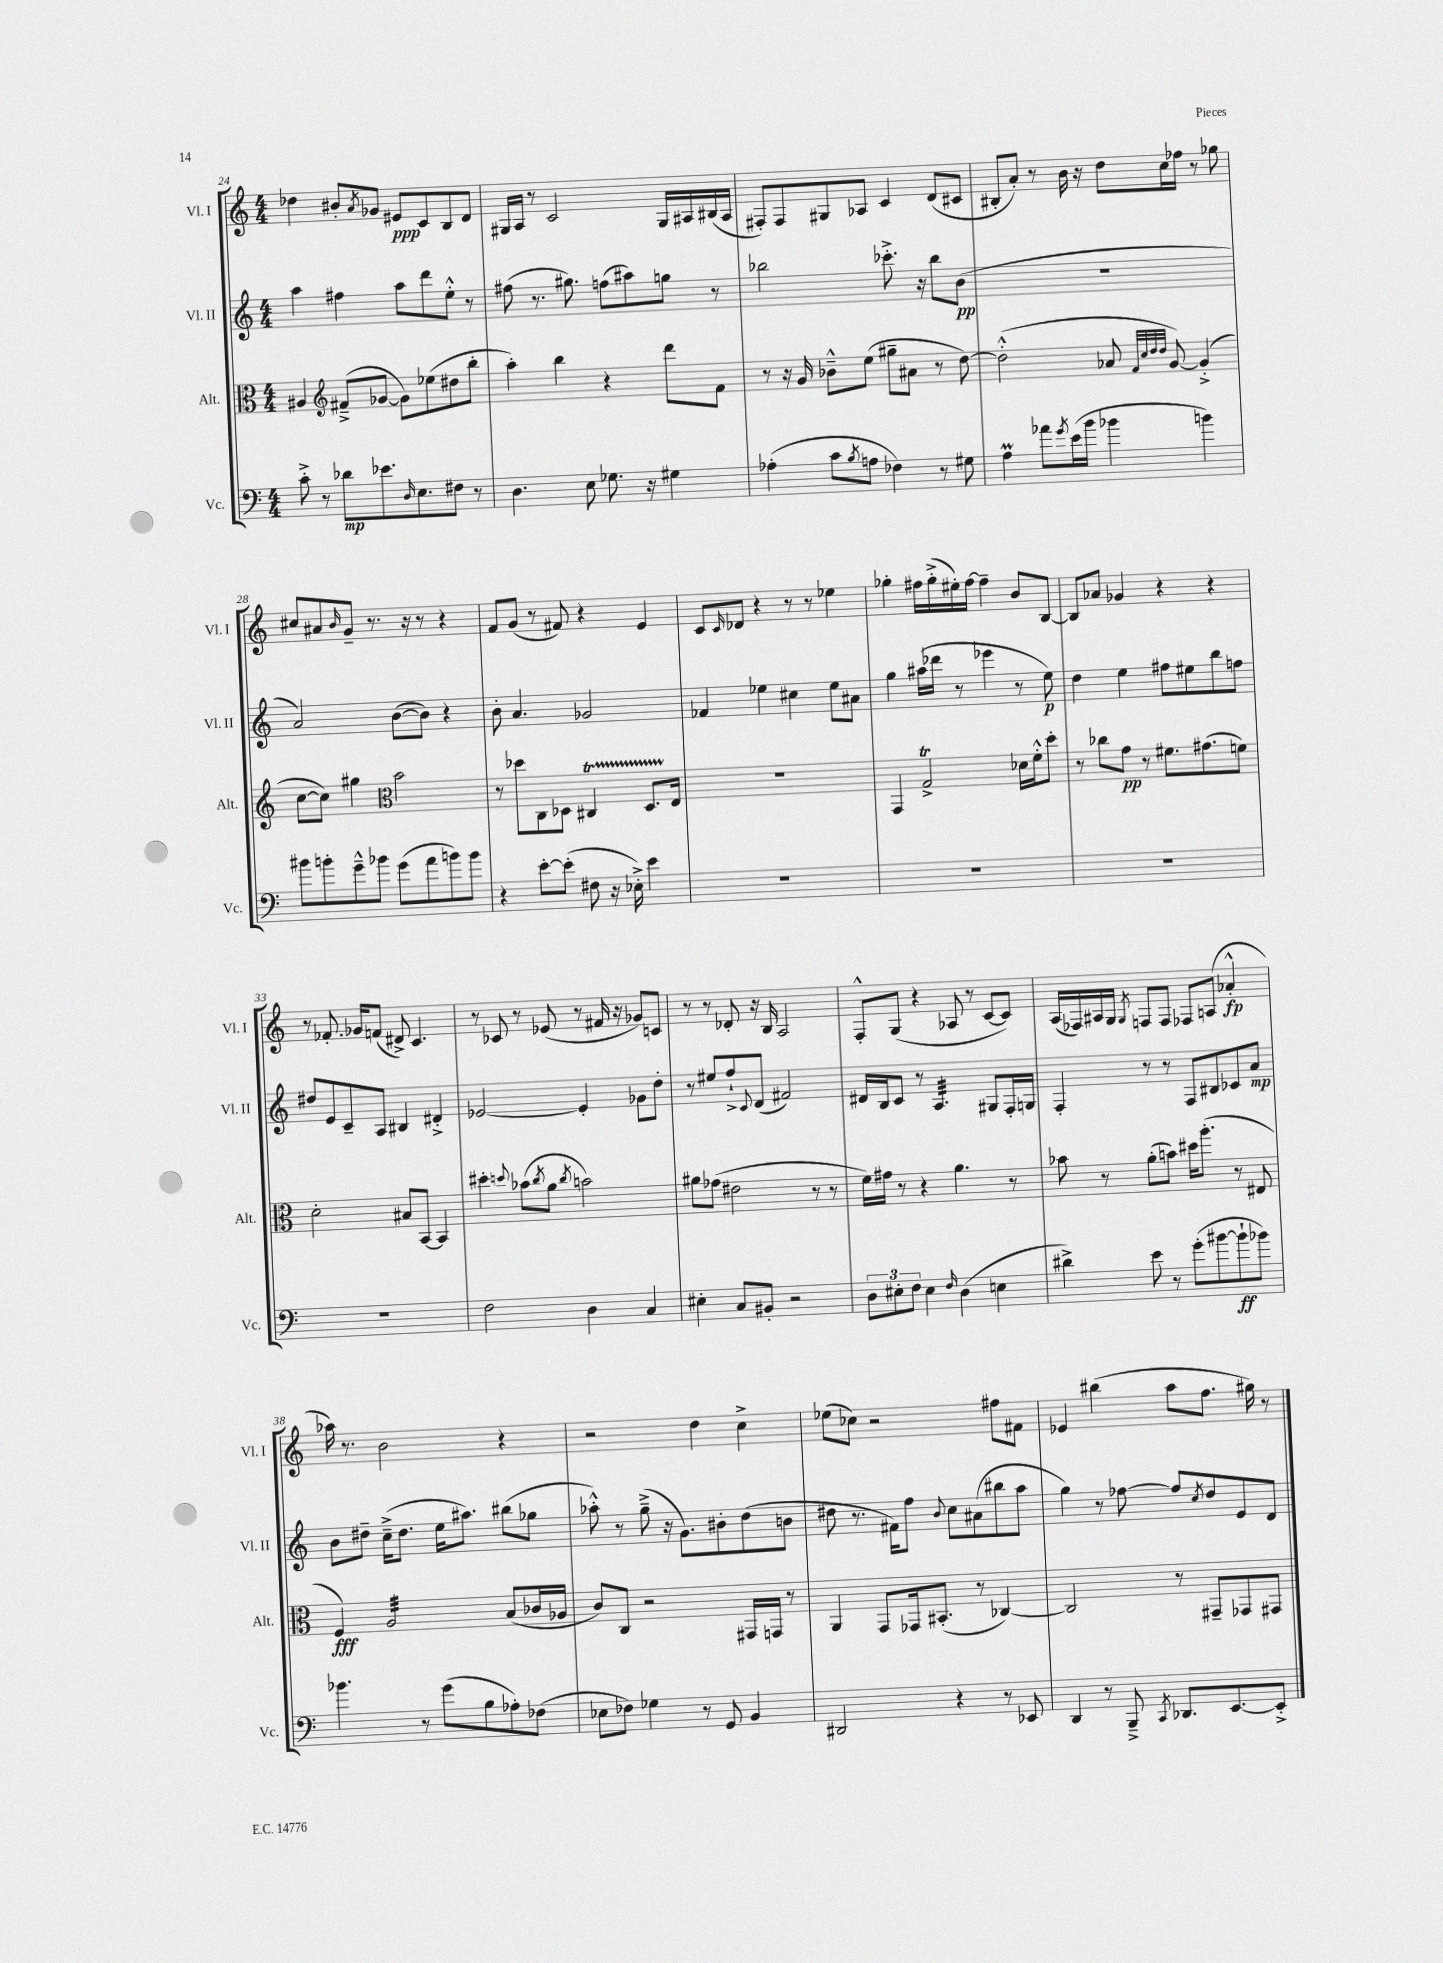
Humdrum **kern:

**kern	**dynam	**kern	**dynam	**kern	**dynam	**kern	**dynam
*part4	*part4	*part3	*part3	*part2	*part2	*part1	*part1
*staff4	*staff4	*staff3	*staff3	*staff2	*staff2	*staff1	*staff1
*I"Vc.	*	*I"Alt.	*	*I"Vl. II	*	*I"Vl. I	*
*I'Vc.	*	*I'Alt.	*	*I'Vl. II	*	*I'Vl. I	*
*clefF4	*	*clefC3	*	*clefG2	*	*clefG2	*
*k[]	*	*k[]	*	*k[]	*	*k[]	*
*M4/4	*	*M4/4	*	*M4/4	*	*M4/4	*
=24	=24	=24	=24	=24	=24	=24	=24
8c'^\	.	4A#X/	.	4aa\	.	4dd-X\	.
8r	.	.	.	.	.	.	.
*	*	*clefG2	*	*	*	*	*
8d-X\L	mp	(8f#X~^/L	.	4ff#X\	.	8b#X'/L	.
.	.	.	.	.	.	8qa/	.
8.e-X\	.	[8g-X/J	.	.	.	8g-X/J	.
.	.	8g-\L])	.	8aa\L	.	8e#X/L	ppp
16qqD/	.	.	.	.	.	.	.
8.E\	.	.	.	.	.	.	.
.	.	(8ee-X\	.	8ddd\	.	8c/	.
8F#X\J	.	8dd#X\	.	8ee'^^\J	.	8B/	.
8r	.	8bb'\J	.	8r	.	8d/J	.
=25	=25	=25	=25	=25	=25	=25	=25
4.D\	.	4aa'\)	.	(8ff#X\	.	16G#X/LL	.
.	.	.	.	.	.	16A/JJ	.
.	.	.	.	8.r	.	8r	.
.	.	4bb\	.	.	.	2c/	.
.	.	.	.	8.gg#X\)	.	.	.
8E\	.	.	.	.	.	.	.
8.G-X\	.	4r	.	(8ffn\L	.	.	.
.	.	.	.	8aa#X\)	.	.	.
16r	.	.	.	.	.	.	.
4G#X\	.	8ddd\L	.	8ggn\J	.	16G#/LL	.
.	.	.	.	.	.	16A#X/	.
.	.	8f\J	.	8r	.	(16B#X/	.
.	.	.	.	.	.	16A#/JJ	.
=26	=26	=26	=26	=26	=26	=26	=26
(4A-X'\	.	8r	.	2bb-X\	.	8F#X'/L)	.
.	.	16r	.	.	.	8F#/	.
.	.	16g/	.	.	.	.	.
8c\L	.	8b-X~^^\L	.	.	.	8G#X/	.
8qB/	.	.	.	.	.	.	.
8An\J	.	(8ee\J	.	.	.	8A-X/J	.
4F-X\)	.	8gg#X~\L	.	8.ccc-X'^\	.	4c/	.
.	.	8a#X\J	.	.	.	.	.
.	.	.	.	16r	.	.	.
8r	.	8r	.	8bb-\L	.	(8d/L	.
8G#X\	.	[8dd\)	.	(8b\J	pp	8c#X/J	.
=27	=27	=27	=27	=27	=27	=27	=27
4AM\	.	(2dd'^^\]	.	1r	.	8B#X'/L	.
.	.	.	.	.	.	8a'/J)	.
8a-X\L	.	.	.	.	.	8r	.
8qg/	.	.	.	.	.	.	.
(16e\L	.	.	.	.	.	16b\	.
16b\JJ	.	.	.	.	.	16r	.
4b-X\	.	8a-X/	.	.	.	8dd\L	.
.	.	32qqf/LLL	.	.	.	.	.
.	.	32qqcc/	.	.	.	.	.
.	.	32qqdd/	.	.	.	.	.
.	.	32qqdd/JJJ	.	.	.	.	.
.	.	[8g/)	.	.	.	16cc\L	.
.	.	.	.	.	.	16ff-X\JJ	.
4bn\)	.	(4g'^/]	.	.	.	8r	.
.	.	.	.	.	.	8gg-X\	.
!!LO:LB:g=z
=28	=28	=28	=28	=28	=28	=28	=28
8b#X\L	.	[8cc\L	.	2a/)	.	8cc#X/L	.
8bn'\	.	8cc\J])	.	.	.	8a#X/	.
.	.	.	.	.	.	16qqb/	.
8g~^^\	.	4gg#X\	.	.	.	8g~/J	.
8b-X\J	.	.	.	.	.	8.r	.
*	*	*clefC3	*	*	*	*	*
(8g\L	.	2b\	.	([8b\L	.	.	.
.	.	.	.	.	.	16r	.
8a\	.	.	.	8b\J])	.	8r	.
8bn\)	.	.	.	4r	.	4r	.
8b\J	.	.	.	.	.	.	.
=29	=29	=29	=29	=29	=29	=29	=29
4r	.	8r	.	8b'\	.	8f/L	.
.	.	8dd-X\L	.	4.a/	.	(8g/J	.
[8e'\L	.	8C\	.	.	.	8r	.
(8e'\J]	.	8D-X\J	.	.	.	8f#X/)	.
8F#X\	.	4C#Xt/	.	2g-X/	.	4r	.
16r	.	.	.	.	.	.	.
16E-X'^\)	.	.	.	.	.	.	.
4e\	.	8.D-TTT/L	.	.	.	4e/	.
.	.	16E/Jk	.	.	.	.	.
=30	=30	=30	=30	=30	=30	=30	=30
1r	.	1r	.	4f-X/	.	8c/L	.
.	.	.	.	.	.	16qqc/	.
.	.	.	.	.	.	8d-X/J	.
.	.	.	.	4ee-X\	.	4r	.
.	.	.	.	4cc#X\	.	8r	.
.	.	.	.	.	.	8r	.
.	.	.	.	8ee-\L	.	4ee-X\	.
.	.	.	.	8a#X\J	.	.	.
=31	=31	=31	=31	=31	=31	=31	=31
1r	.	4GG/	.	4gg\	.	4gg-X'\	.
.	.	2GT^/	.	(16aa#X\LL	.	16ff#X\LL	.
.	.	.	.	16ddd-X\JJ	.	(16gg-'^\	.
.	.	.	.	8r	.	16ee#X'\)	.
.	.	.	.	.	.	[16ff#\JJ	.
.	.	.	.	4eee-X\	.	4ff#~\]	.
.	.	16d-X\LL	.	8r	.	8b/L	.
.	.	16f'^^\J	.	.	.	.	.
.	.	8dd'\J	.	8ee\)	p	[8B/J	.
=32	=32	=32	=32	=32	=32	=32	=32
1r	.	8r	.	4dd\	.	8B/L]	.
.	.	8cc-X\L	.	.	.	8a-X/J	.
.	.	8g\J	pp	4ee\	.	4g-X/	.
.	.	8r	.	.	.	.	.
.	.	8.f#X\L	.	8ff#X\L	.	4r	.
.	.	.	.	8ee#X\	.	.	.
.	.	(8.g#X\	.	.	.	.	.
.	.	.	.	8bb\	.	4r	.
.	.	8fn\J)	.	8ffn\J	.	.	.
!!LO:LB:g=z
=33	=33	=33	=33	=33	=33	=33	=33
1r	.	2d'\	.	8dd#X/L	.	8r	.
.	.	.	.	8e/	.	8.f-X'/	.
.	.	.	.	8c~/	.	.	.
.	.	.	.	.	.	16g-X/KL	.
.	.	.	.	8A/J	.	(8fn/J	.
.	.	8B#X/L	.	4B#X/	.	8d#X^/)	.
.	.	[8BB/J	.	.	.	4.c/	.
.	.	4BB/]	.	4d#X'^/	.	.	.
=34	=34	=34	=34	=34	=34	=34	=34
2F\	.	4dd#X'\	.	[2e-X/	.	8r	.
.	.	.	.	.	.	8c-X/	.
.	.	8qqddn/	.	.	.	.	.
.	.	(8b-X\L	.	.	.	8r	.
.	.	8qcc/	.	.	.	.	.
.	.	8a\J	.	.	.	(8e-X/	.
.	.	8qcc/	.	.	.	.	.
4D\	.	2bn\)	.	4e-'/]	.	8r	.
.	.	.	.	.	.	16f#X/	.
.	.	.	.	.	.	16r	.
4C/	.	.	.	8g-X\L	.	8g-X/L)	.
.	.	.	.	8dd'\J	.	8cn/J	.
=35	=35	=35	=35	=35	=35	=35	=35
4E#X'\	.	8a#X\L	.	8r	.	8r	.
.	.	(8g-X\J	.	8ee#X/L	.	8r	.
8C/L	.	2e#X\	.	8ff`^/	.	8d-X'/	.
.	.	.	.	8qqc/	.	.	.
8BB#X'/J	.	.	.	(8d/J	.	16r	.
.	.	.	.	.	.	16B/	.
2r	.	.	.	2f#X/)	.	2A/	.
.	.	8r	.	.	.	.	.
.	.	8r	.	.	.	.	.
=36	=36	=36	=36	=36	=36	=36	=36
12D\L	.	16f\LL)	.	16d#X/LL	.	8F'^^/L	.
.	.	16g#X\JJ	.	16B/J	.	.	.
12E#X'\	.	.	.	.	.	.	.
.	.	8r	.	8c/J	.	(8G/J	.
12F\J	.	.	.	.	.	.	.
4E#\	.	4r	.	8r	.	4r	.
*	*	*	*	*tremolo	*	*	*
.	.	.	.	32A/LLL	.	.	.
.	.	.	.	32A/	.	.	.
.	.	.	.	32A/	.	.	.
.	.	.	.	32A/	.	.	.
16qqF/	.	.	.	.	.	.	.
(4D\	.	4.a\	.	32A/	.	8A-X/	.
.	.	.	.	32A/	.	.	.
.	.	.	.	32A/	.	.	.
.	.	.	.	32A/	.	.	.
.	.	.	.	32A/	.	8r	.
.	.	.	.	32A/	.	.	.
.	.	.	.	32A/	.	.	.
.	.	.	.	32A/JJJ	.	.	.
*	*	*	*	*Xtremolo	*	*	*
4En\	.	.	.	8G#X/L	.	[8c/L	.
.	.	8r	.	16F'/L	.	8c/J])	.
.	.	.	.	16Gn/JJ	.	.	.
=37	=37	=37	=37	=37	=37	=37	=37
4d#X^\)	.	8b-X\	.	4F'/	.	(16A/LL	.
.	.	.	.	.	.	16F-X/)	.
.	.	8r	.	.	.	16A#X/	.
.	.	.	.	.	.	16G/JJ	.
.	.	.	.	.	.	8qG/	.
8e\	.	(8a'\L	.	8r	.	8Fn/L	.
8r	.	8bn\J)	.	8r	.	8F/J	.
(8g'\L	.	16dd#X\KL	.	8F/L	.	8F-X/L	.
.	.	(8.aa'\J	.	.	.	.	.
[8b#X\	.	.	.	8B#X/	.	(8An/J	.
8b#`\]	ff	8r	.	8c-X/	.	4a-X'^^/	fp
8b-X\J)	.	8E#X/	.	8a/J	mp	.	.
!!LO:LB:g=z
=38	=38	=38	=38	=38	=38	=38	=38
4.b-X\	.	4F/)	fff	8b\L	.	16aa-X\)	.
.	.	.	.	.	.	8.r	.
.	.	.	.	8dd#X~\J	.	.	.
*	*	*tremolo	*	*	*	*	*
.	.	32A/LLL	.	(16cc~^\KL	.	2b\	.
.	.	32A/	.	.	.	.	.
.	.	32A/	.	8.dd#\J	.	.	.
.	.	32A/	.	.	.	.	.
8r	.	32A/	.	.	.	.	.
.	.	32A/	.	.	.	.	.
.	.	32A/	.	.	.	.	.
.	.	32A/	.	.	.	.	.
(8g\L	.	32A/	.	16ee\KL	.	.	.
.	.	32A/	.	.	.	.	.
.	.	32A/	.	8.aa#X\J)	.	.	.
.	.	32A/	.	.	.	.	.
8B\	.	32A/	.	.	.	.	.
.	.	32A/	.	.	.	.	.
.	.	32A/	.	.	.	.	.
.	.	32A/JJJ	.	.	.	.	.
*	*	*Xtremolo	*	*	*	*	*
8A-X'\)	.	(8B/L	.	(8bb#X\L	.	4r	.
(8F-X\J	.	16c-X/L	.	8gg-X\J	.	.	.
.	.	16A-X/JJ	.	.	.	.	.
=39	=39	=39	=39	=39	=39	=39	=39
8E-X\L	.	8c/L)	.	8aa-X'^^\)	.	2r	.
8F-X\J)	.	8C/J	.	8r	.	.	.
4G-X\	.	2r	.	(8gg~^\	.	.	.
.	.	.	.	16r	.	.	.
.	.	.	.	8.g\L)	.	.	.
8r	.	.	.	.	.	4dd\	.
8GG/	.	.	.	8b#X'\	.	.	.
4BB/	.	16GG#X/LL	.	(8dd\	.	4cc^\	.
.	.	16GGn/JJ	.	.	.	.	.
.	.	8r	.	8bn\J	.	.	.
=40	=40	=40	=40	=40	=40	=40	=40
2DD#X/	.	4AA/	.	8dd#X\	.	(8ee-X\L	.
.	.	.	.	8.r	.	8cc-X\J)	.
.	.	8GG/L	.	.	.	2r	.
.	.	.	.	16f#X\KL)	.	.	.
.	.	16GG-X/k	.	8ff\J	.	.	.
.	.	(8.BB#X'/J	.	.	.	.	.
.	.	.	.	8qqb/	.	.	.
4r	.	.	.	8cc\L	.	.	.
.	.	8r	.	(8a#X\	.	.	.
8r	.	[4C-X/)	.	8bb#X\	.	8ff#X\L	.
8EE-X/	.	.	.	8aa\J	.	8f#X\J	.
=41	=41	=41	=41	=41	=41	=41	=41
4DD/	.	2C-/]	.	4gg\)	.	4e-X/	.
8r	.	.	.	8r	.	(4bb#X\	.
8BBB~^/	.	.	.	[8ff-X\	.	.	.
8qCC/	.	.	.	.	.	.	.
8.DD-X/L	.	8r	.	8ff-/L]	.	8aa\L	.
.	.	.	.	8qcc/	.	.	.
.	.	8GG#X~/L	.	8dd/	.	8.ff\J	.
[8.EE/	.	.	.	.	.	.	.
.	.	8GG-X/	.	8e/	.	.	.
.	.	.	.	.	.	16gg#X\)	.
8EE'^/J]	.	8GG#X/J	.	8d/J	.	8r	.
==	==	==	==	==	==	==	==
*-	*-	*-	*-	*-	*-	*-	*-
